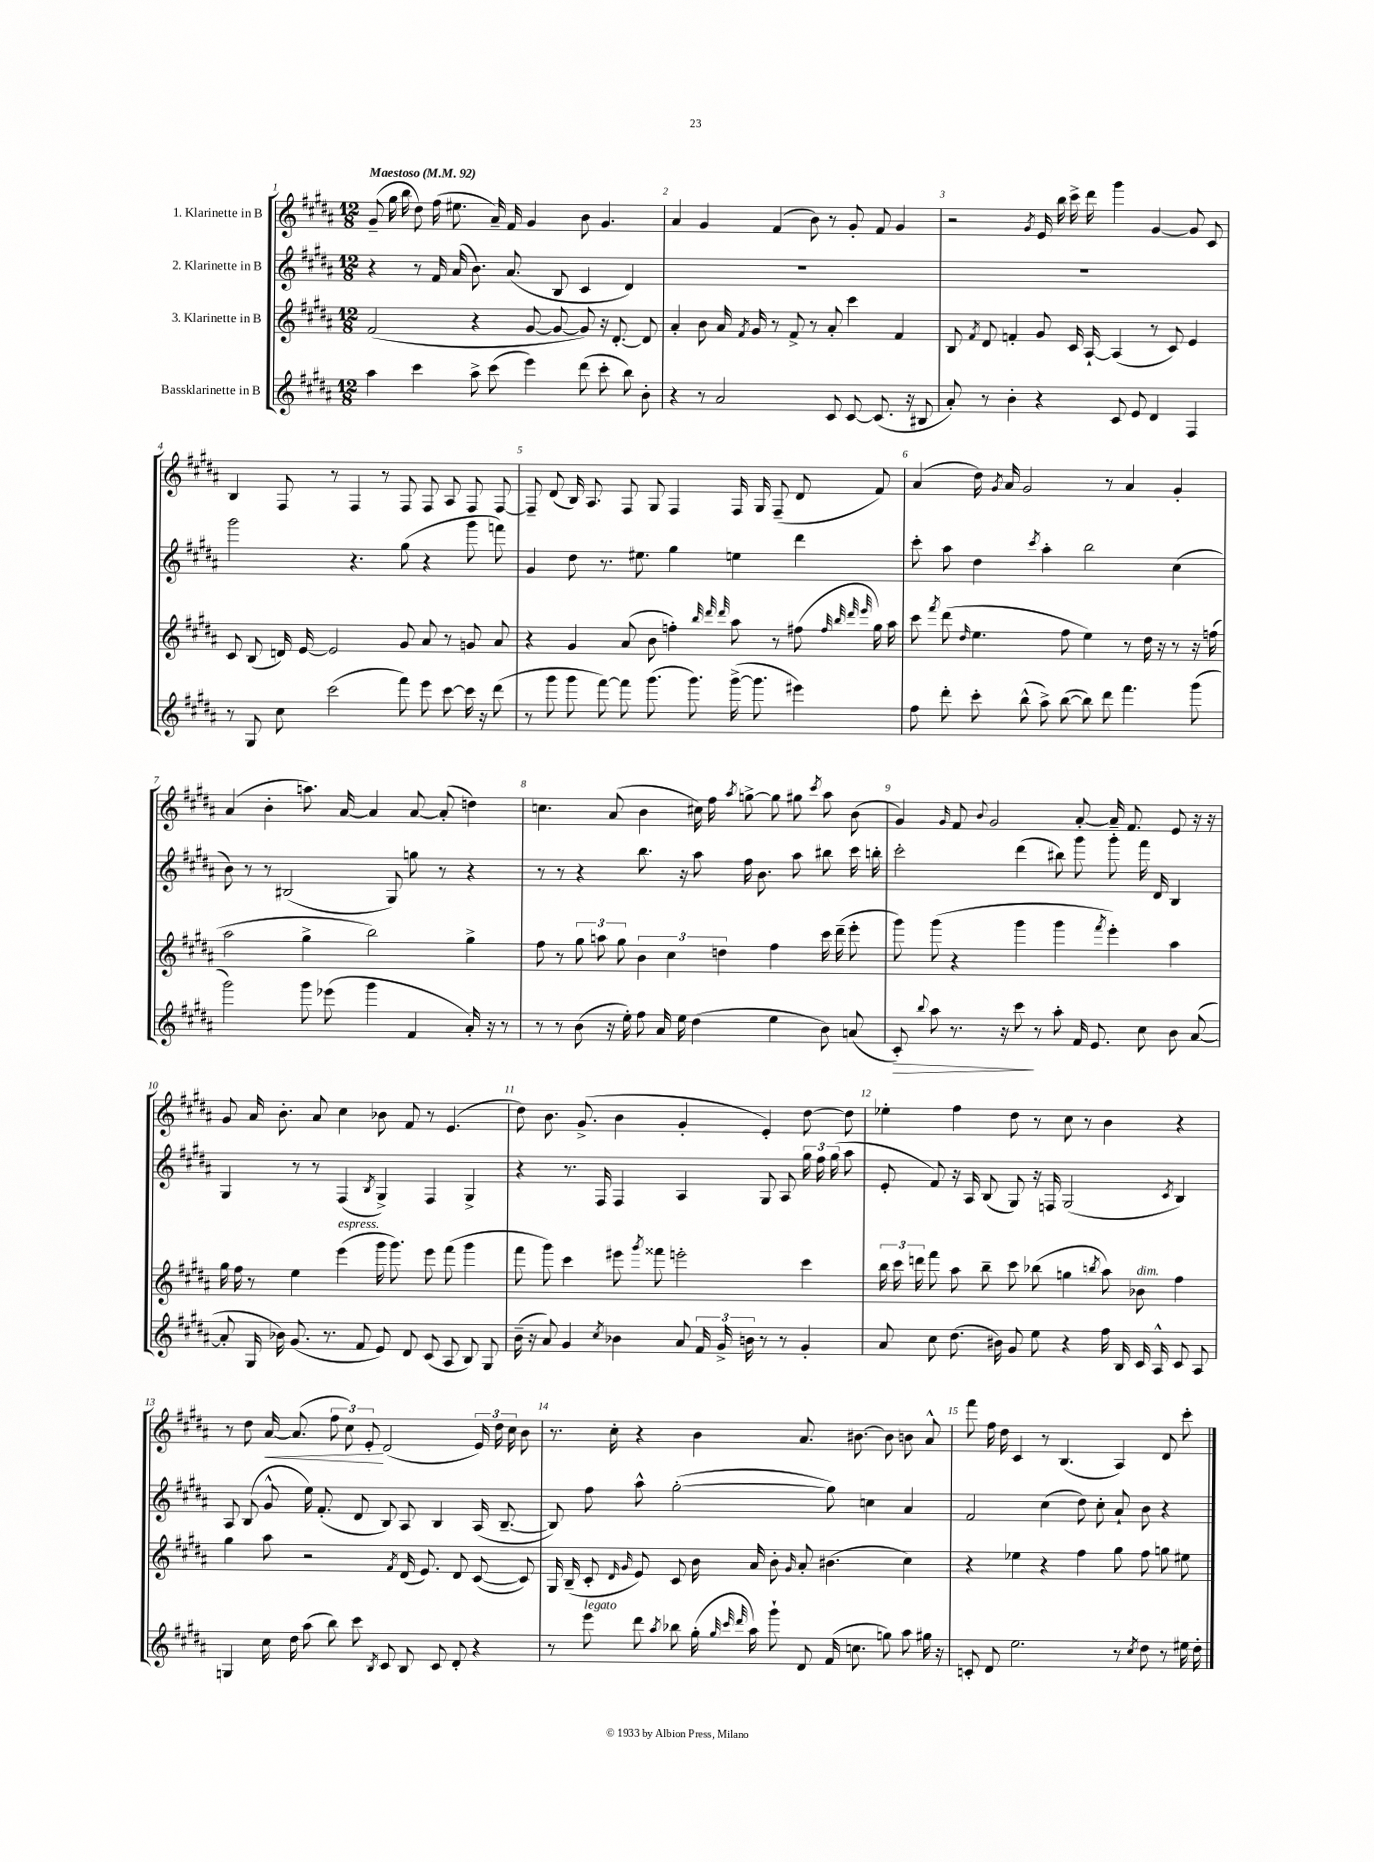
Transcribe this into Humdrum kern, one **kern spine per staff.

**kern	**kern	**kern	**kern
*staff4	*staff3	*staff2	*staff1
*clefG2	*clefG2	*clefG2	*clefG2
*k[f#c#g#d#a#]	*k[f#c#g#d#a#]	*k[f#c#g#d#a#]	*k[f#c#g#d#a#]
*M12/8	*M12/8	*M12/8	*M12/8
*MM92	*MM92	*MM92	*MM92
4aa#	(2f#	4r	(8g#~
.	.	.	16gg#
.	.	.	16bb
4ccc#	.	8r	8dd#)
.	.	16f#	(16ff#
.	.	(16a#	8.ee#
8aa#^	4r	8.b)	.
(8ccc#	.	.	16a#~)
.	.	(8.a#	16f#
4eee)	[8g#	.	4g#
.	8g#_	8B	.
(8ddd#	8g#])	4c#	8b
8ccc#'	16r	.	4.g#
.	[8.d#'	.	.
8bb)	.	4d#)	.
8b'	8d#]	.	.
=	=	=	=
4r	4a#'	1.r	4a#
8r	8b	.	4g#
2a#	16a#	.	.
.	8qf#	.	.
.	16g#	.	.
.	8r	.	(4f#
.	8f#^	.	.
.	8r	.	8b)
8c#	8a#'	.	8r
[8c#	4ccc#	.	8g#'
(8.c#]	.	.	8f#
.	4f#	.	4g#
16r	.	.	.
8B#	.	.	.
=	=	=	=
8a#')	8B	1.r	2r
.	8qf#	.	.
8r	8d#	.	.
4b'	4f'	.	.
.	.	.	8qg#
4r	8g#	.	16e
.	.	.	16bb
.	16c#	.	16ccc#^
.	[16A#`	.	16ddd#
8c#	(4A#]	.	4ggg#
8e	.	.	.
4d#	8r	.	[4g#
.	8c#)	.	.
4F#	4e	.	8g#]
.	.	.	8c#
=	=	=	=
8r	8c#	2ggg#	4B
8G#	(8B	.	.
8cc#	16d)	.	8F#
.	[16e	.	.
(2ccc#	2e]	.	8r
.	.	4.r	4F#
.	.	.	8r
8fff#)	8g#	(8gg#	8F#
8eee	8a#	4r	8F#
[8ccc#	8r	.	8A#
16ccc#]	8g	8ggg#	8F#
16r	.	.	.
(8ddd#	8a#	8fff)	[8F#
=	=	=	=
8r	4r	4g#	8F#~]
8ggg#	.	.	(8d#
8ggg#	4g#	8dd#	16B)
.	.	.	8.A#
[8fff#)	.	8.r	.
8fff#]	(8a#	.	8F#
.	.	8.ee#	.
(8.ggg#	8b	.	8G#
.	4ff')	4gg#	4F#
8.ggg#)	.	.	.
.	32qqbb	.	.
.	32qqddd#	.	.
.	32qqddd#	.	.
([16ggg#^	8aa#	4ee	16F#
8.ggg#]	.	.	16G#
.	8r	.	(8F#~
4eee#)	(8ff#	4ddd#	8d#
.	32qqff#	.	.
.	32qqbb	.	.
.	32qqddd#	.	.
.	32qqeee	.	.
.	16gg#)	.	8f#)
.	16aa#	.	.
=	=	=	=
8ff#	8ccc#	8ccc#'	(4a#
.	8qfff#	.	.
8ddd#'	(8ddd#	8aa#	.
.	16qqdd#	.	.
8ccc#'	4.ee	4dd#	16dd#)
.	.	.	8qg#
.	.	.	16a#
(8bb^^	.	.	2g#
.	.	8qccc#	.
8aa#^)	.	4aa#'	.
([8bb	8ff#	.	.
8bb])	4ee)	2bb	.
8ddd#	.	.	8r
4.fff#	8r	.	4a#
.	16dd#	.	.
.	16r	.	.
.	8r	(4cc#	4g#'
(8ggg#	16r	.	.
.	(16ff	.	.
=	=	=	=
2ggg#)	2aa#	8b)	(4a#
.	.	8r	.
.	.	8r	4b'
.	.	(2B#	.
8ggg#	4gg#^	.	8.aa)
(8eee-	.	.	.
.	.	.	[16a#
4ggg#	2bb)	.	4a#]
.	.	8G#)	.
4f#	.	8gg	[8a#
.	.	8r	(8a#']
16a#')	4gg#^	4r	4dd)
16r	.	.	.
8r	.	.	.
=	=	=	=
8r	8ff#	8r	4.cc
8r	8r	8r	.
(8b	12gg#	4r	.
.	12aa	.	.
16r	.	.	(8a#
.	12gg#	.	.
16ee')	.	.	.
8ff#	6b	8.bb	4b
16a#	.	.	.
.	6cc#	.	.
16ee	.	16r	.
(4dd#	.	8aa#	16cc#)
.	.	.	16ff#
.	6dd	.	.
.	.	.	8qaa#
.	.	16ff#	[8gg^
.	.	8.b	.
4ee	4ff#	.	8gg]
.	.	8aa#	8gg#
.	.	.	8qccc#
8b)	16ccc#	8bb#	8aa#
.	(16ddd#~	.	.
(8a	8eee'	16ccc#	(8b
.	.	16bb'	.
=	=	=	=
8c#')	8ggg#)	2ccc#'	4g#)
8qqbb	.	.	.
8aa#	(8ggg#	.	.
.	.	.	16qqg#
8.r	4r	.	8f#
.	.	.	8qqb
.	.	.	2g#
16r	.	.	.
8ccc#	4ggg#	(4ddd#	.
8r	.	.	.
8aa#'	4ggg#	8bb#)	.
16f#	.	8ggg#	[8a#'
8.e	.	.	.
.	8qfff#	.	.
.	4eee')	8ggg#'	16a#~]
.	.	.	8.f#
8cc#	.	16fff#	.
.	.	16d#	.
8b	4aa#	4B	8e
([8a#	.	.	16r
.	.	.	16r
=	=	=	=
8a#']	16gg#	4G#	8g#
.	16ff#	.	.
16G#	8r	.	16a#
16b-)	.	.	8.b'
(8.g#	4ee	8r	.
.	.	8r	8a#
8.r	.	.	.
.	(4eee	(4F#	4cc#
8f#	.	.	.
.	.	8qB	.
8e)	16ggg#	4G#^)	8b-
.	8.ggg#)	.	.
8d#	.	.	8f#
(8c#	8eee	4F#	8r
8A#	(8fff#	.	(4.e
8B)	4ggg#	4G#^	.
8G#	.	.	.
=	=	=	=
(16b~	8fff#	4r	8dd#)
16r	.	.	.
8a#)	8ggg#)	.	8.b
4g#	4ccc#	8.r	.
.	.	.	(8.g#^
.	.	16F#	.
8qcc#	.	.	.
4b-	8eee#	4F#	4b
.	8qggg#	.	.
.	8fff##	.	.
8a#	2eee'	4A#	4g#'
24f#	.	.	.
24g#^	.	.	.
24b	.	.	.
8r	.	8G#	4e')
8r	.	8A#	.
4g#'	4ccc#	24gg#	[8dd#
.	.	24ff#	.
.	.	(24gg#	.
.	.	8aa#	8dd#]
=	=	=	=
8a#	24bb	8e'	4ee-'
.	24ccc#	.	.
.	24ddd	.	.
8cc#	8fff#	8f#)	.
(8.dd#	8aa#	16r	4ff#
.	.	16A#	.
.	8bb~	(8B	.
16b#)	.	.	.
8g#	8ccc#	8G#)	8dd#
8ee	(8bb-	16r	8r
.	.	16F	.
4r	4gg	(2G#	8cc#
.	.	.	8r
.	8qbb	.	.
16ff#	8aa#)	.	4b
16B	.	.	.
16c#	8b-	.	.
16A#^^	.	.	.
.	.	8qc#	.
8c#	4ff#	4B)	4r
8A#	.	.	.
=	=	=	=
4G	4gg#	8A#	8r
.	.	(8B	8dd#
16cc#	8aa#	8g#^^	[16a#
16dd#	.	.	(8.a#]
(8aa#	2r	16ee)	.
.	.	(8.f#'	.
8bb)	.	.	12ff#
.	.	.	12cc#)
8ccc#	.	8d#	.
.	.	.	12e'
8qB	.	.	.
8c#	.	8B)	(2d#
.	8qf#	.	.
8B	(16d#	8A#	.
.	8.e)	.	.
8c#	.	4B	.
8d#'	8d#	.	.
4r	([8c#	(16A#	24e)
.	.	.	24dd#
.	.	[8.B~	.
.	.	.	24cc#
.	8c#])	.	8b
=	=	=	=
8r	16G#	8B])	8.r
.	(16B~	.	.
8eee	8c#'	8ff#	.
.	.	.	16cc#'
.	16qqd#	.	.
.	16qqg#	.	.
8ddd#	8e)	8aa#^^	4r
8qaa#	.	.	.
8bb-	8c#	([2gg#'	.
(16gg#'	16b	.	4b
32qqgg#	.	.	.
32qqccc#	.	.	.
32qqddd#	.	.	.
16aa#)	16a#	.	.
8ggg#`	8b'	.	.
.	16qqg#	.	.
8d#	8a#'	.	8.a#
(16f#	(4.b#	8gg#])	.
8.cc	.	.	[8.b#
.	.	4cc	.
8gg)	.	.	8b#]
8aa#	4cc#)	4a#	8b
16gg#	.	.	8a#^^
16r	.	.	.
=	=	=	=
8c'	4r	2f#	8fff#
8d#	.	.	16ff#
.	.	.	16dd#
2.ee	4ee-	.	4c#
.	4r	(4cc#	8r
.	.	.	(4.B
.	4ff#	8dd#)	.
.	.	8cc#'	.
8r	8gg#	8a#`	4A#)
8qcc#	.	.	.
8dd#	8ff#	8b	.
8r	8gg	4r	8d#
16ee#	8ee#	.	8ccc#'
16dd#'	.	.	.
==	==	==	==
*-	*-	*-	*-
